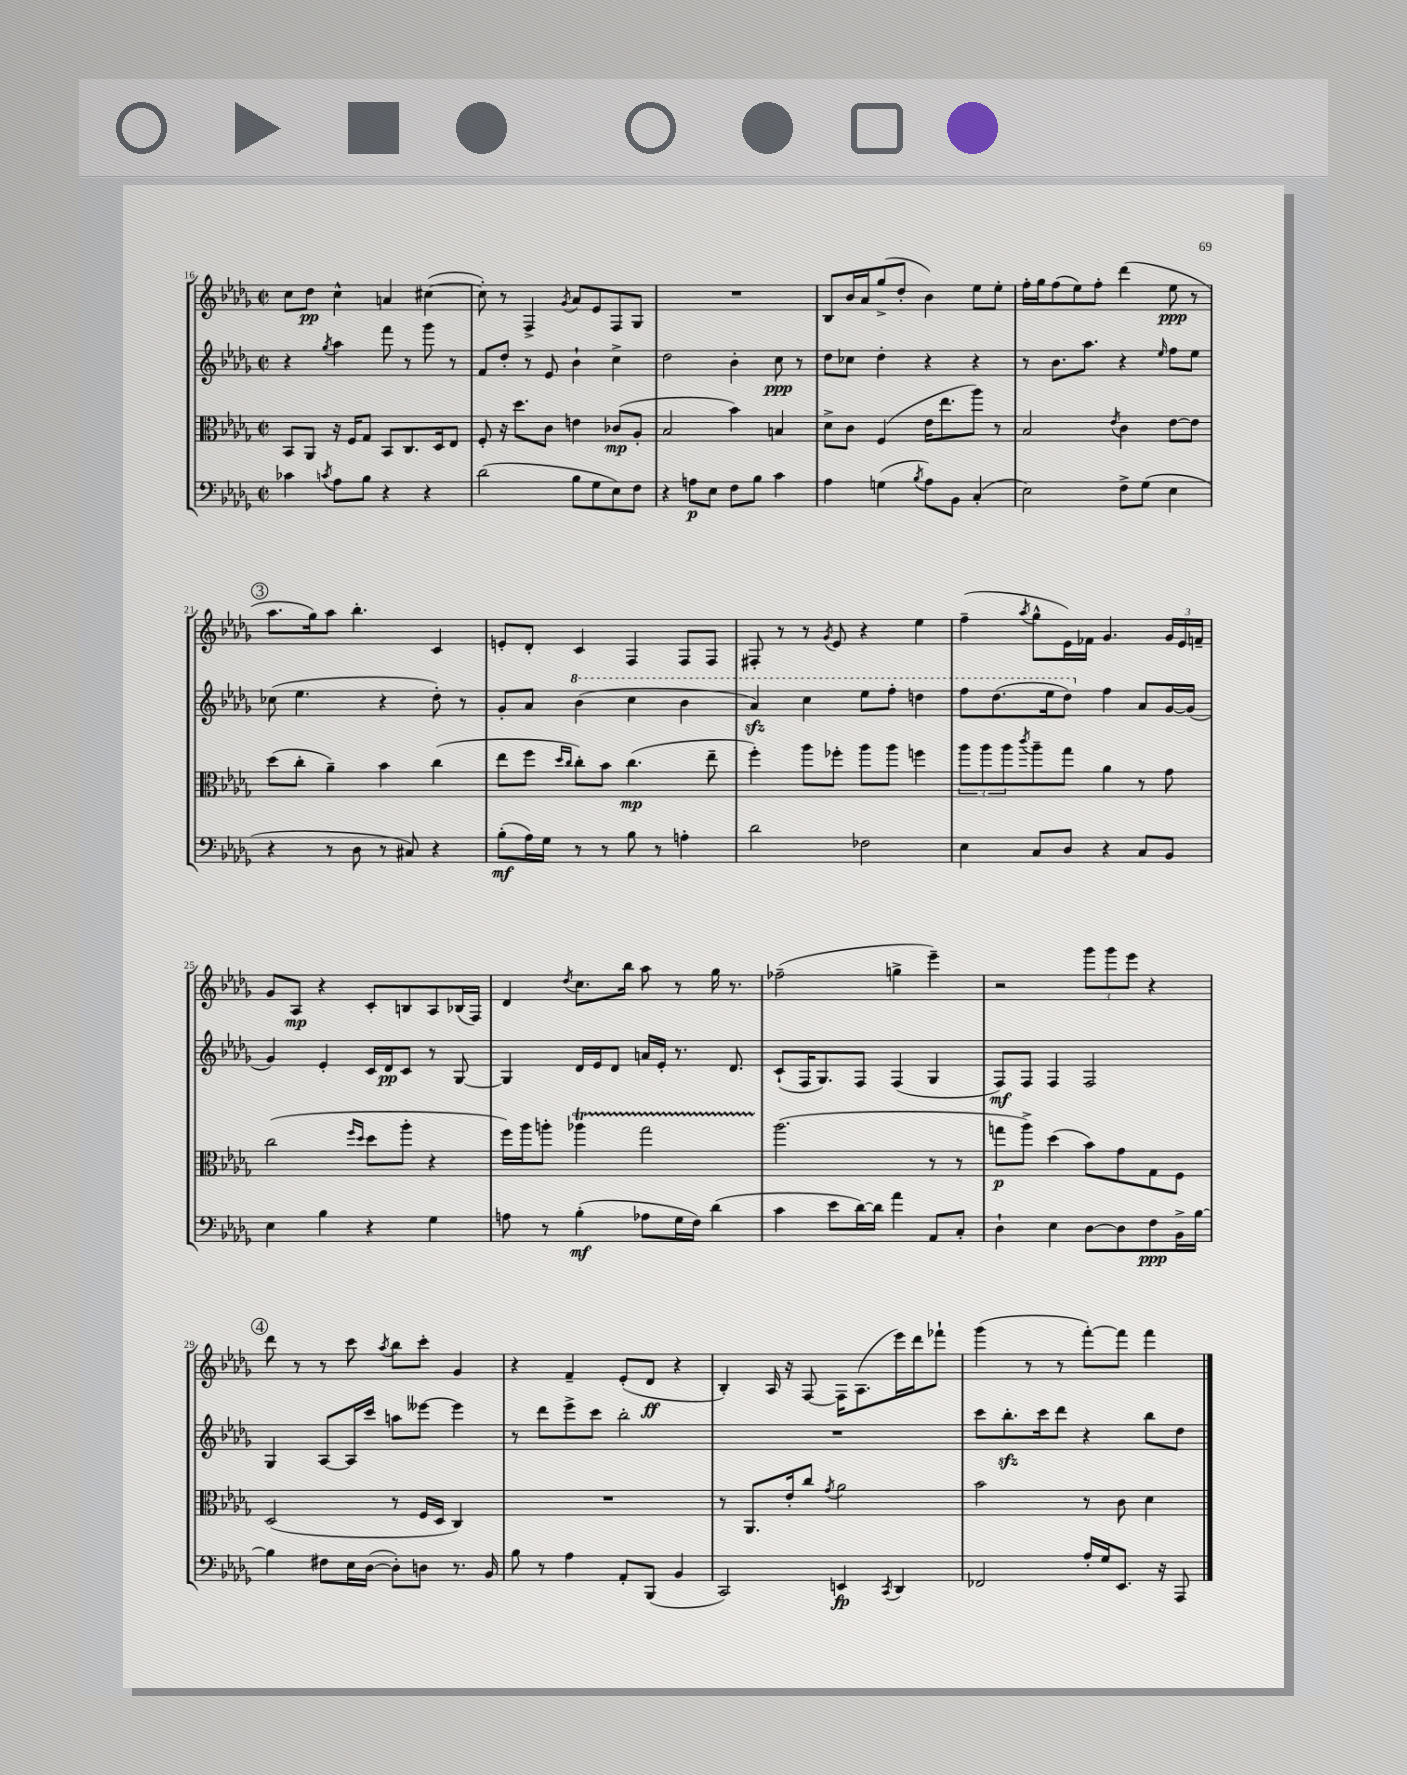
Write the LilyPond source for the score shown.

<<
\new StaffGroup <<
\new Staff = "s0" {
    \clef treble \key des \major \defaultTimeSignature \time 2/2
    c''8 des''8\pp c''4-^ a'4 cis''4~( |
    cis''8-.) r8 f4-> \acciaccatura { ges'8 } aes'8 ees'8 f8 ges8 |
    R1 |
    bes8 bes'16 aes'16 ges''8->( des''8-. bes'4) ees''8 ees''8-. |
    f''16-. ges''16 f''8( ees''8) f''8-. des'''4( ees''8\ppp r8 |
    \mark \markup { \circle "3" } aes''8. ges''16) aes''8 bes''4.-. c'4 |
    e'8-. des'8-. c'4 f4 f8 f8 |
    fis8-. r8 r8 \acciaccatura { ges'8 } ees'8 r4 ees''4 |
    f''4--( \acciaccatura { aes''8 } ges''8-^ ees'16) fes'16 ges'4. \tuplet 3/2 { ges'16 ees'16 f'16-- } |
    ges'8 aes8\mp r4 c'8-. b8 aes8 bes16( f16) |
    des'4 \acciaccatura { des''8 } c''8. bes''16 aes''8 r8 ges''16 r8. |
    fes''2--( g''4-> ees'''4--) |
    r2 \tuplet 3/2 { ges'''8 ges'''8 ees'''8 } r4 |
    \mark \markup { \circle "4" } des'''8 r8 r8 c'''8 \acciaccatura { aes''8 } bes''8 c'''8-. ges'4 |
    r4 f'4-- ees'8-.( des'8\ff r4 |
    bes4-.) aes16 r16 f8~ f16 aes8.( ees'''16) des'''16 fes'''8-! |
    ges'''4( r8 r8 f'''8~-.) f'''8 f'''4 \bar "|." |
}
\new Staff = "s1" {
    \clef treble \key des \major \defaultTimeSignature \time 2/2
    r4 \acciaccatura { ges''8 } aes''4 f'''8 r8 ges'''8 r8 |
    f'8 des''8-. r8 ees'8 bes'4-! c''4-> |
    des''2 bes'4-. c''8\ppp r8 |
    des''8 ces''8 des''4-. r4 r4 |
    r8 bes'8. aes''8. r4 \grace { ees''16 } f''8 ees''8 |
    \mark \markup { \circle "3" } ces''8( ees''4. r4 des''8-.) r8 |
    ges'8-. aes'8 \ottava #1 bes''4( c'''4 bes''4 |
    aes''4\sfz) c'''4 ees'''8 f'''8-. d'''4 |
    f'''8 des'''8.( ees'''16 des'''8) \ottava #0 f''4 aes'8 ges'16~ ges'16( |
    ges'4) ees'4-. c'16 des'16\pp c'8 r8 ges8~ |
    ges4 des'16 ees'16 des'8 a'16 ees'16-. r8. des'8. |
    c'8-!( f16 ges8.) f8 f4( ges4 |
    f8\mf) f8 f4 f2 |
    \mark \markup { \circle "4" } ges4 aes8~ aes16 c'''16 a''8 eeses'''8~ eeses'''4 |
    r8 des'''8 ees'''8-> c'''8 bes''2-. |
    R1 |
    c'''8 bes''8.-.\sfz c'''16 des'''8 r4 bes''8 des''8 \bar "|." |
}
\new Staff = "s2" {
    \clef alto \key des \major \defaultTimeSignature \time 2/2
    bes,8 aes,8 r16 f16 ges8 bes,8 c8. des16 ees8 |
    f8-. r16 des''8. c'8 e'4 ces'8\mp( aes8-. |
    bes2 bes'4) b4 |
    des'8-> c'8 f4( ees'16 ees''8. aes''8) r8 |
    bes2 \acciaccatura { ees'8 } c'4 ees'8~ ees'8 |
    \mark \markup { \circle "3" } des''8( c''8-. aes'4--) bes'4 c''4( |
    ees''8 f''8 \grace { des''16 c''16 } c''8-.) bes'8 c''4.\mp( ees''8-- |
    f''4-.) aes''8 fes''8-. aes''8 aes''8 f''4 |
    \tuplet 3/2 { aes''8 aes''8 aes''8 } \acciaccatura { c'''8 } aes''8-- ges''8 aes'4 r8 ges'8 |
    c''2( \grace { f''16 des''16 } des''8 aes''8-. r4 |
    f''16) aes''16 a''8-. aes''4\startTrillSpan ges''2 |
    aes''2.\stopTrillSpan( r8 r8 |
    g''8\p aes''8->) des''4( bes'8) ges'8 ges8 f8 |
    \mark \markup { \circle "4" } des2( r8 f16 des16 c4) |
    R1 |
    r8 aes,8. ees'16-. c''8 \acciaccatura { ges'8 } aes'2 |
    bes'2 r8 c'8 des'4 \bar "|." |
}
\new Staff = "s3" {
    \clef bass \key des \major \defaultTimeSignature \time 2/2
    ces'4 \acciaccatura { c'8 } aes8 bes8 r4 r4 |
    des'2( bes8 ges8 ees8) f8 |
    r4 a8\p ees8 f8 bes8 c'4 |
    aes4 g4( \acciaccatura { bes8 } aes8) bes,8 c4-.( |
    ees2) f8-> ges8( ees4 |
    \mark \markup { \circle "3" } r4 r8 des8 r8 cis8) r4 |
    bes8-.\mf( aes16) ges16 r8 r8 bes8 r8 a4-. |
    des'2 fes2 |
    ees4 c8 des8 r4 c8 bes,8 |
    ees4 bes4 r4 ges4 |
    a8 r8 bes4-.\mf( aes8 ges16 f16) des'4( |
    c'4 ees'8 des'16~) des'16 aes'4 aes,8 c8-. |
    des4-! ees4 des8~ des8 f8\ppp bes,16-> bes16~ |
    \mark \markup { \circle "4" } bes4 fis8 ees16 des16~( des8-.) d8 r8. bes,16 |
    bes8 r8 aes4 aes,8-. bes,,8( bes,4 |
    c,2) e,4\fp \acciaccatura { c,8 } des,4 |
    fes,2 aes16-. ges16 ees,8. r16 aes,,8 \bar "|." |
}
>>
>>
\layout { \context { \Score currentBarNumber = #16 } }
